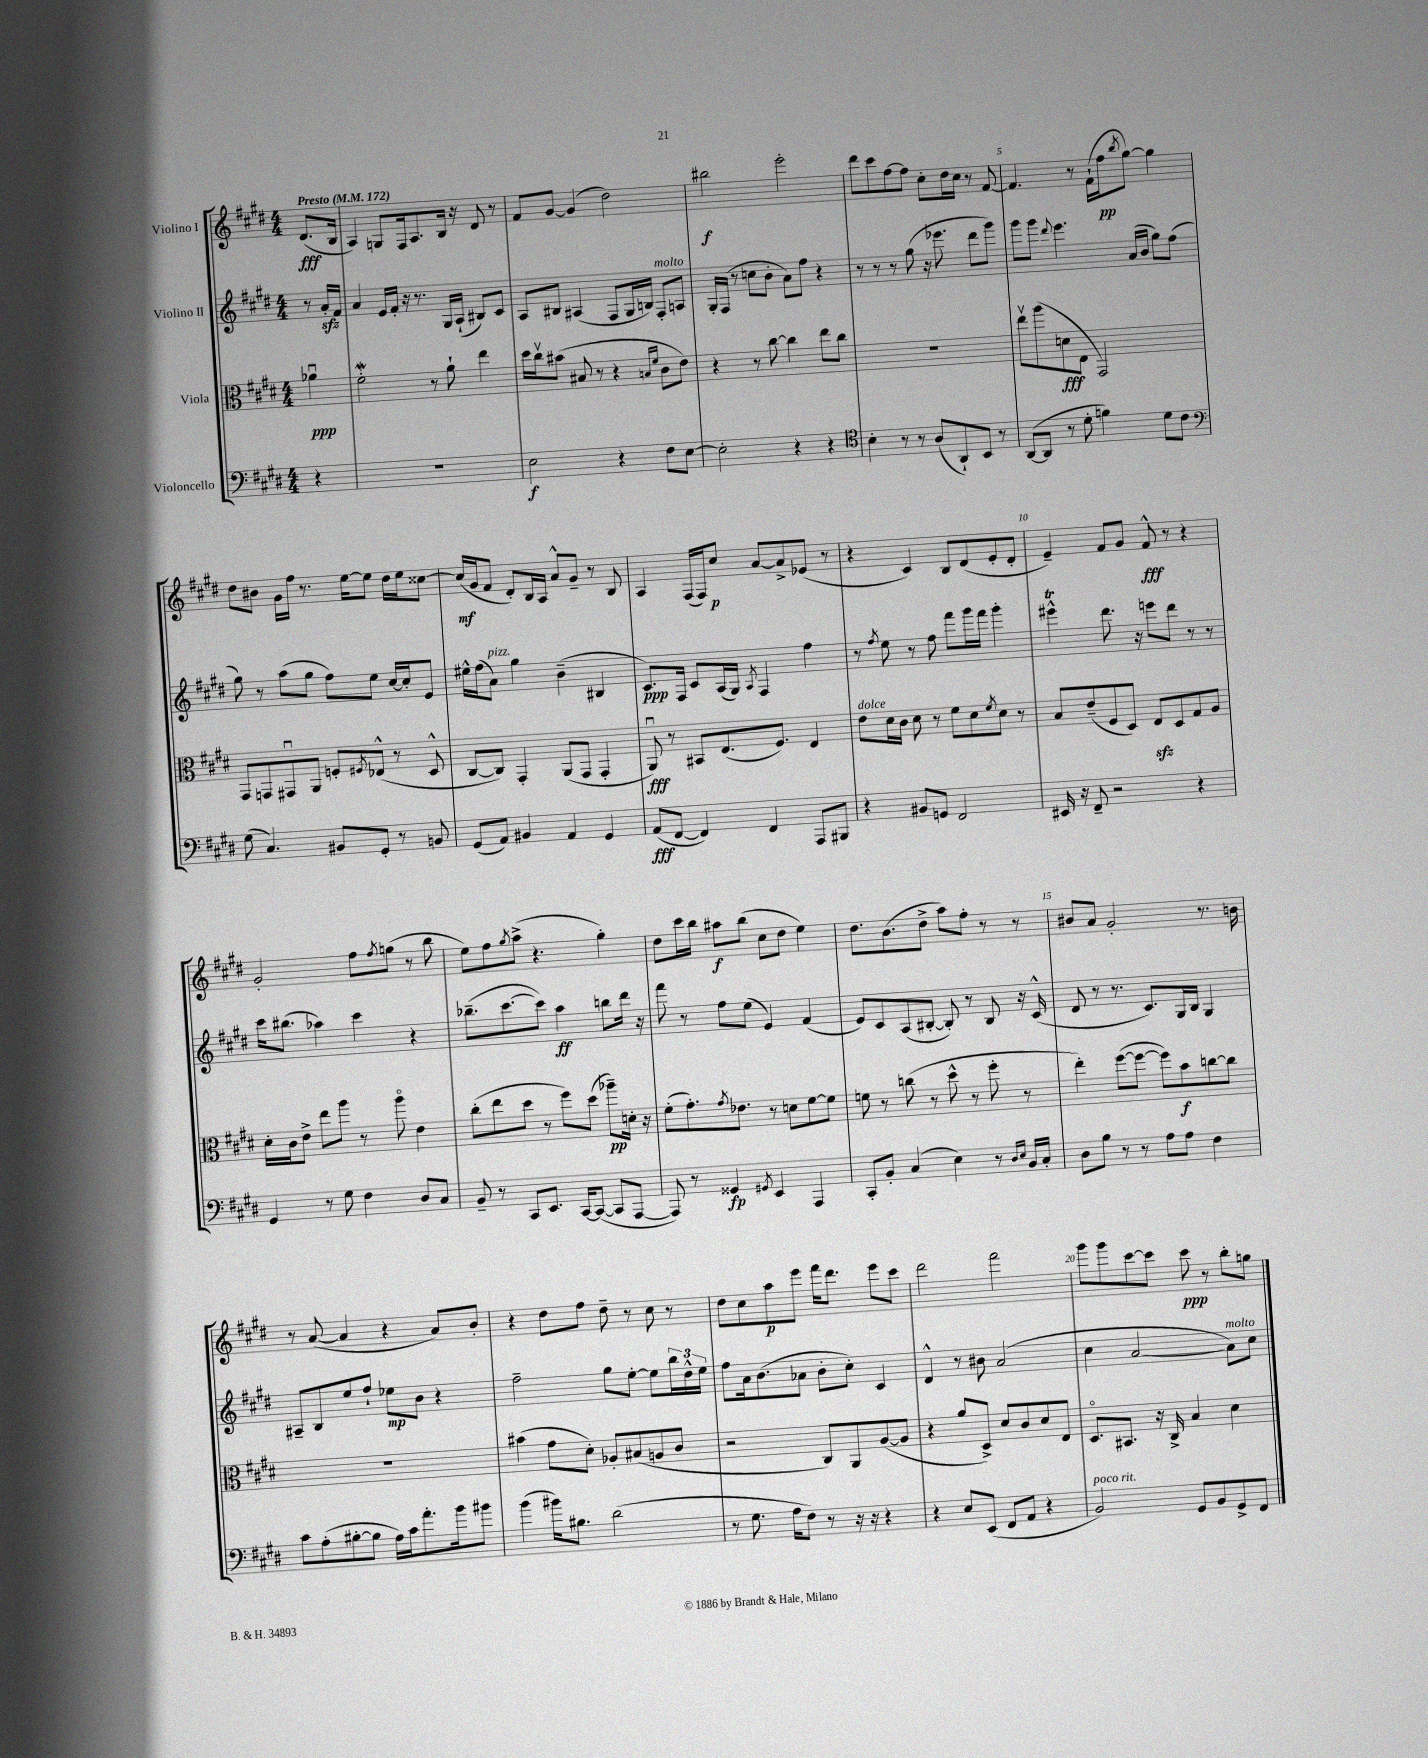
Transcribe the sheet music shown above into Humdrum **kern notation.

**kern	**dynam	**kern	**dynam	**kern	**dynam	**kern	**dynam
*part4	*part4	*part3	*part3	*part2	*part2	*part1	*part1
*staff4	*staff4	*staff3	*staff3	*staff2	*staff2	*staff1	*staff1
*I"Violoncello	*	*I"Viola	*	*I"Violino II	*	*I"Violino I	*
*clefF4	*	*clefC3	*	*clefG2	*	*clefG2	*
*k[f#c#g#d#]	*	*k[f#c#g#d#]	*	*k[f#c#g#d#]	*	*k[f#c#g#d#]	*
*M4/4	*	*M4/4	*	*M4/4	*	*M4/4	*
*MM172	*	*MM172	*	*MM172	*	*MM172	*
=	=	=	=	=	=	=	=
!	!	!	!	!	!	!LO:TX:a:B:t=Presto	!
4r	.	4a-Xu\	ppp	8r	.	(8.d#/L	fff
.	.	.	.	16azz'/LL	.	.	.
.	.	.	.	16f#/JJ	.	16B/Jk	.
=1	=1	=1	=1	=1	=1	=1	=1
1r	.	2f#W'\	.	4a/	.	4A/)	.
.	.	.	.	16e/LL	.	8Gn/L	.
.	.	.	.	16f#'/JJ	.	.	.
.	.	.	.	16r	.	16F#/k	.
.	.	.	.	8.r	.	8.A/	.
.	.	8r	.	.	.	.	.
.	.	8a`\	.	16G#/LL	.	16B/Jk	.
.	.	.	.	(16A`/JJ	.	16r	.
.	.	4ee\	.	8B#X/L)	.	8d#/	.
.	.	.	.	8c#/J	.	8r	.
=2	=2	=2	=2	=2	=2	=2	=2
2E\	f	16dd#\LL	.	8A/L	.	8f#/L	.
.	.	16cc#v\J	.	.	.	.	.
.	.	(8b#X\J	.	8B#X/J	.	[8g#/J	.
.	.	8B#X/	.	(4A#X/	.	(4g#/]	.
.	.	8r	.	.	.	.	.
4r	.	4r	.	8F#/L	.	2dd#\)	.
.	.	.	.	16G#/L	.	.	.
.	.	.	.	16Bn/JJ)	.	.	.
.	.	16qqBn/LL	.	.	.	.	.
.	.	16qqf#/JJ	.	.	.	.	.
!	!	!	!	!LO:TX:a:i:t=molto	!	!	!
8F#\L	.	8c#\L	.	8F#'/L	.	.	.
[8E\J	.	8e\J)	.	8An/J	.	.	.
=3	=3	=3	=3	=3	=3	=3	=3
2E'\]	.	4r	.	16G#'/LL	.	2bb#X\	f
.	.	.	.	(16F#/JJ	.	.	.
.	.	.	.	8r	.	.	.
.	.	8r	.	8ccn\L	.	.	.
.	.	[8cc#\	.	8b'\J	.	.	.
4r	.	4cc#\]	.	8a\L)	.	2eee'\	.
.	.	.	.	8ff#\J	.	.	.
4r	.	8ee\L	.	4r	.	.	.
.	.	8cc#\J	.	.	.	.	.
=4	=4	=4	=4	=4	=4	=4	=4
*clefC4	*	*	*	*	*	*	*
4B'\	.	1r	.	8r	.	8ddd#\L	.
.	.	.	.	8r	.	8ccc#\	.
8r	.	.	.	8r	.	[8ff#\	.
8r	.	.	.	(8gg#\	.	8ff#\J]	.
(8A/L	.	.	.	16r	.	8cc#'\L	.
.	.	.	.	8.eee-X\	.	.	.
8AA`/)	.	.	.	.	.	16dd#\L	.
.	.	.	.	.	.	16cc#\JJ	.
8BB/J	.	.	.	8ddd#\L	.	8r	.
8r	.	.	.	8ggg#\J)	.	[8f#/	.
=5	=5	=5	=5	=5	=5	=5	=5
([8AA/L	.	8eev\L	.	8ggg#\L	.	4.f#/]	.
8AA/J]	.	(8aa\	.	8ggg#\J	.	.	.
.	.	.	.	8qqddd#/	.	.	.
8r	.	8dn\	fff	4.eee\	.	.	.
8d#'\	.	8E\J	.	.	.	8r	.
4fn\)	.	2GG#/)	.	.	.	(16f#`\LL	.
.	.	.	.	.	.	16ff#\J	pp
.	.	.	.	.	.	8qbb/	.
.	.	.	.	(16a/LL	.	[8gg#\J)	.
.	.	.	.	16b/JJ	.	.	.
8d#\L	.	.	.	8gg#\L)	.	4gg#\]	.
8c#\J	.	.	.	(8ff#\J	.	.	.
!!LO:LB:g=z
=6	=6	=6	=6	=6	=6	=6	=6
*clefF4	*	*	*	*	*	*	*
(8G#\	.	8GG#/L	.	8gg#\)	.	8dd#\L	.
4.C#/)	.	8GGn/	.	8r	.	8b#X\J	.
.	.	8GG#Xu/	.	(8aa\L	.	16g#\LL	.
.	.	.	.	.	.	16ff#\JJ	.
.	.	8AA/J	.	8gg#\J	.	8.r	.
8BB#X/L	.	8Fn'/L	.	8ff#\L)	.	.	.
.	.	.	.	.	.	[16ee\KL	.
.	.	8qF#X/	.	.	.	.	.
8GG#'/J	.	(8E-X^^/J	.	8ee\J	.	8ee\J]	.
8r	.	8r	.	[16cc#/LL	.	16dd#\LL	.
.	.	.	.	16cc#'/J]	.	16ee\J	.
8BBn/	.	8D#^^/	.	8e/J	.	[8cc##X\J	.
=7	=7	=7	=7	=7	=7	=7	=7
(8GG#/L	.	[8C#/L	.	16ee#X^^\LL	.	(16cc##/LL]	mf
.	.	.	.	(16ff#\J	.	16g#/J	.
!	!	!	!	!LO:TX:a:i:t=pizz.	!	!	!
8AA/J)	.	8C#/J])	.	8a\J)	.	8f#/J	.
4BB#X/	.	4GG#'/	.	4gg#\	.	8d#'/L)	.
.	.	.	.	.	.	16B/L	.
.	.	.	.	.	.	16A/JJ	.
4AA/	.	(8AA/L	.	(4b~\	.	8a^^/L	.
.	.	8GG#/J	.	.	.	8g#~/J	.
4GG#/	.	4GG#'/	.	4B#X/	.	8r	.
.	.	.	.	.	.	8B/	.
=8	=8	=8	=8	=8	=8	=8	=8
(8AA/L	fff	8AAu/)	fff	8.c#/L)	ppp	4A/	.
[8FF#/J	.	8r	.	.	.	.	.
.	.	.	.	16F#/Jk	.	.	.
4FF#/])	.	8BB#X/L	.	8c#/L	.	(16F#/LL	.
.	.	.	.	.	.	16F#/J)	.
.	.	(8.E/	.	(16A/L	.	8cc#/J	p
.	.	.	.	16G#/JJ)	.	.	.
.	.	.	.	8qA/	.	.	.
4FF#/	.	.	.	4F#/	.	[8a/L	.
.	.	8.F#/J)	.	.	.	.	.
.	.	.	.	.	.	8a^/]	.
8AAA/L	.	4E/	.	4ff#\	.	(8e-X/J	.
8BBB#X/J	.	.	.	.	.	8r	.
=9	=9	=9	=9	=9	=9	=9	=9
!	!	!LO:TX:a:i:t=dolce	!	!	!	!	!
4r	.	8e\L	.	8r	.	4r	.
.	.	.	.	8qff#/	.	.	.
.	.	16d#\L	.	8ee\	.	.	.
.	.	16c#\JJ	.	.	.	.	.
8BB#X/L	.	8d#\	.	8r	.	4c#/)	.
8GGn/J	.	8r	.	8ff#\	.	.	.
2FF#/	.	8f#\L	.	8fff#\L	.	8B/L	.
.	.	8d#\	.	16ggg#\L	.	(8d#/	.
.	.	.	.	16fff#\JJ	.	.	.
.	.	8qf#/	.	.	.	.	.
.	.	8d#\J	.	4ggg#'\	.	8e'/	.
.	.	8r	.	.	.	8d#'/J	.
=10	=10	=10	=10	=10	=10	=10	=10
16EE#X/	.	8B/L	.	4eee#Xt^^\	.	4e~/)	.
16r	.	.	.	.	.	.	.
8FF#~/	.	(8e~/	.	.	.	.	.
2r	.	8F#/	.	8.ddd#\	.	8f#/L	.
.	.	8D#/J)	.	.	.	8g#/J	.
.	.	.	.	16r	.	.	.
.	.	8Ezz/L	.	8eeen\L	.	8f#^^/	fff
.	.	8D#/	.	8ddd#\J	.	8r	.
4r	.	8G#/	.	8r	.	4r	.
.	.	8A/J	.	8r	.	.	.
!!LO:LB:g=z
=11	=11	=11	=11	=11	=11	=11	=11
4GG#/	.	16d#'\LL	.	16ccc#\KL	.	2g#'/	.
.	.	16c#\J	.	(8.bb#X\J	.	.	.
.	.	8e^\J	.	.	.	.	.
8r	.	8ee\L	.	4aa-X\)	.	.	.
8G#\	.	8aa\J	.	.	.	.	.
4F#\	.	8r	.	4ccc#\	.	8ff#\L	.
.	.	.	.	.	.	8qff#/	.
.	.	8aa\	.	.	.	(8ggn\J	.
8D#/L	.	4e\	.	4r	.	8r	.
8C#/J	.	.	.	.	.	8bb\	.
=12	=12	=12	=12	=12	=12	=12	=12
8BB~/	.	(8cc#'\L	.	(8.bb-X~\L	.	8ee\L)	.
8r	.	8ee\	.	.	.	8ff#\	.
.	.	.	.	[8.ccc#\	.	.	.
.	.	.	.	.	.	8qgg#/	.
8CC#/L	.	8dd#\J	.	.	.	(8aa^\J	.
8.EE/J	.	8r	.	8ccc#\J])	.	4.r	.
.	.	8ff#\L)	.	4aa\	ff	.	.
[16CC#/KL	.	.	.	.	.	.	.
(8CC#/J_	.	(8dd#\J	.	.	.	.	.
8CC#/L]	.	8aa-X~\L)	pp	8bbn\L	.	4gg#'\)	.
[8AAA/J	.	16dn'\Jk	.	16ddd#\Jk	.	.	.
.	.	16r	.	16r	.	.	.
=13	=13	=13	=13	=13	=13	=13	=13
8AAA/])	.	(8f#'\L	.	8fff#\	.	8dd#\L	.
8r	.	8.g#'\)	.	8r	.	16ccc#\L	.
.	.	.	.	.	.	16bb\JJ	.
4GG##X/	fp	.	.	8ff#\L	.	8aa#X\L	f
.	.	8qg#/	.	.	.	.	.
.	.	8.e-X\J	.	.	.	.	.
.	.	.	.	(8ee\J	.	(8bb\J	.
8qGG#X/	.	.	.	.	.	.	.
4EE/	.	8r	.	4e/)	.	8cc#\L	.
.	.	8dn\L	.	.	.	8dd#\J	.
4AAA/	.	[8f#\	.	(4f#/	.	4ee\)	.
.	.	8f#\J]	.	.	.	.	.
=14	=14	=14	=14	=14	=14	=14	=14
8CC#'/L	.	8fn\	.	8e/L)	.	8.dd#\L	.
8BB'/J	.	8r	.	8c#/	.	.	.
.	.	.	.	.	.	(8.b\	.
(4C#/	.	(8ccn\	.	(8A/	.	.	.
.	.	8r	.	[8B#X'/J	.	8dd#^\J	.
4E\)	.	8dd#^^\	.	8B#'/])	.	8aa\L)	.
.	.	8r	.	8r	.	8ff#'\J	.
8r	.	8ff#'\	.	8B#/	.	8r	.
16qqD#/LL	.	.	.	.	.	.	.
16qqE/JJ	.	.	.	.	.	.	.
16BB/LL	.	8r	.	16r	.	8r	.
16C#'/JJ	.	.	.	(16c#^^/	.	.	.
=15	=15	=15	=15	=15	=15	=15	=15
8D#\L	.	4ee'\)	.	8d#/	.	8b#X/L	.
8B\J	.	.	.	8r	.	8a/J	.
8r	.	([8ff#\L	.	8.r	.	2g#'/	.
8r	.	8ff#\J_	.	.	.	.	.
.	.	.	.	8.c#/L)	.	.	.
8A\L	.	8ff#\L])	.	.	.	.	.
8A\J	.	8b\	f	16G#/L	.	.	.
.	.	.	.	16B/JJ	.	.	.
4F#\	.	[8ccn\	.	4G#/	.	8.r	.
.	.	8cc\J]	.	.	.	.	.
.	.	.	.	.	.	16bn\	.
!!LO:LB:g=z
=16	=16	=16	=16	=16	=16	=16	=16
8c#\L	.	1r	.	8A#X~/L	.	8r	.
(8A'\	.	.	.	8B/	.	([8a/	.
[8B#X'\	.	.	.	8ee/	.	4a/]	.
8B#\J]	.	.	.	8ff#`/J	.	.	.
16A\LL)	.	.	.	8ee-X\L	mp	4r	.
16c#\J	.	.	.	.	.	.	.
8.a'\	.	.	.	8b\J	.	.	.
.	.	.	.	4r	.	8a/L)	.
16b\k	.	.	.	.	.	.	.
8b#X\J	.	.	.	.	.	8b'/J	.
=17	=17	=17	=17	=17	=17	=17	=17
(4b\	.	(4b#X\	.	2ff#~\	.	4r	.
16b#X\KL)	.	8g#\L	.	.	.	8dd#\L	.
8.B#X\J	.	.	.	.	.	.	.
.	.	8d#'\J)	.	.	.	8ff#\J	.
(2d#\	.	8A-X'/L	.	8gg#\L	.	8dd#~\	.
.	.	(8B#X/	.	[8ee'\J	.	8r	.
.	.	8An/	.	8ee\L]	.	8cc#\	.
.	.	8c#/J	.	24bb\L	.	8r	.
.	.	.	.	24dd#^^\	.	.	.
.	.	.	.	24ee\JJ	.	.	.
=18	=18	=18	=18	=18	=18	=18	=18
8r	.	2r	.	8ff#\L	.	8dd#\L	.
8.G#\	.	.	.	16a\k	.	8cc#\	.
.	.	.	.	(8.b\	.	.	.
.	.	.	.	.	.	8aa\	p
16A\KL	.	.	.	.	.	.	.
8F#\J)	.	.	.	8a-X\J	.	8eee\J	.
8r	.	8C#/L)	.	8b'\L	.	16fff#\KL	.
.	.	.	.	.	.	8.ddd#\J	.
16r	.	8AA/	.	8cc#'\J)	.	.	.
16r	.	.	.	.	.	.	.
4r	.	([8A/	.	4c#/	.	8eee\L	.
.	.	8A/J]	.	.	.	8ccc#\J	.
=19	=19	=19	=19	=19	=19	=19	=19
4r	.	4r	.	4d#^^/	.	2ddd#\	.
8E/L	.	8a/L	.	8r	.	.	.
(8EE/J	.	8D#^/J)	.	8b#X\	.	.	.
8FF#/L	.	8d#/L	.	(2a/	.	2fff#\	.
8AA/J	.	8c#/	.	.	.	.	.
4r	.	8d#/	.	.	.	.	.
.	.	8E/J	.	.	.	.	.
=20	=20	=20	=20	=20	=20	=20	=20
!LO:TX:a:i:t=poco rit.	!	!	!	!	!	!	!
2BB/)	.	8.D#/L	.	4cc#\	.	8ggg#\L	.
.	.	.	.	.	.	8ggg#\	.
.	.	8.BB#X/J	.	.	.	.	.
.	.	.	.	[2a/	.	[8ccc#\	.
.	.	16r	.	.	.	8ccc#\J]	.
.	.	16C#^/	.	.	.	.	.
8GG#/L	.	4B/	.	.	.	8ccc#\	ppp
8BB/	.	.	.	.	.	8r	.
!	!	!	!	!LO:TX:a:i:t=molto	!	!	!
8GG#^/	.	4d#\	.	8a\L])	.	8bb'\L	.
8FF#/J	.	.	.	8cc#\J	.	8ggn\J	.
==	==	==	==	==	==	==	==
*-	*-	*-	*-	*-	*-	*-	*-
